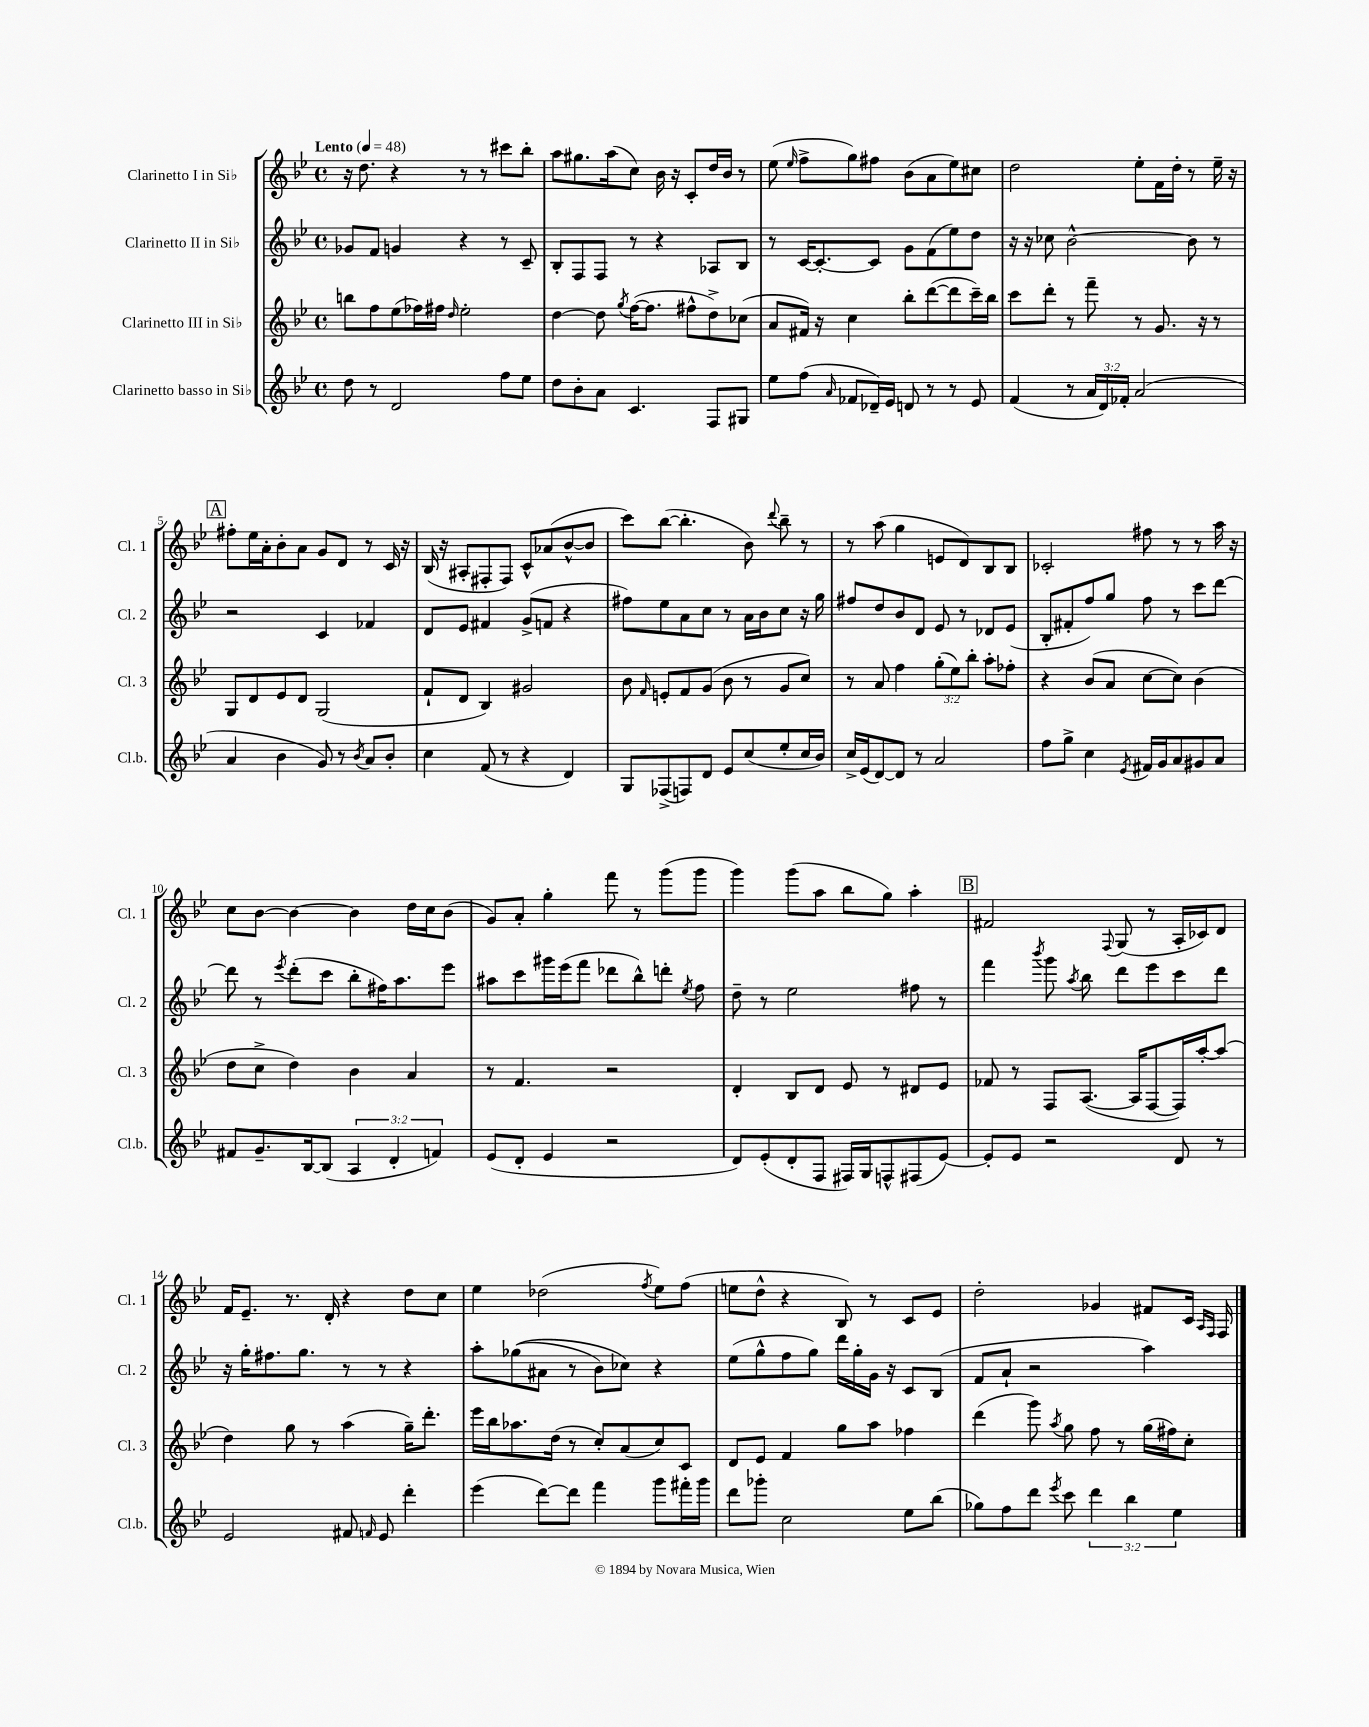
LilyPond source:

<<
\new StaffGroup <<
\new Staff = "s0" \with { instrumentName = "Clarinetto I in Sib" shortInstrumentName = "Cl. 1" } {
    \clef treble \key bes \major \defaultTimeSignature \time 4/4 \tempo "Lento" 4 = 48
    \autoBeamOff r16 d''8. r4 r8 r8 cis'''8[ bes''8]-. |
    a''8[ gis''8. a''16( c''8]) bes'16 r16 c'8[-. d''16 bes'16] r8 |
    ees''8( \grace { ees''16 } f''8[-> g''8) fis''8] bes'8[( a'8 ees''8) cis''8] |
    d''2 ees''8[-. f'16 d''16]-. r8 ees''16-- r16 |
    \mark \markup { \box "A" } fis''8[-. ees''16 a'16-. bes'8-. a'8] g'8[ d'8] r8 c'16 r16 |
    bes16( r16 ais8[-. fis8-. fis8]) c'8[-^ aes'8( bes'8~-^ bes'8] |
    c'''8[) bes''8]~( bes''4.-. bes'8) \appoggiatura { d'''8 } bes''8-- r8 |
    r8 a''8( g''4 e'8[ d'8) bes8 bes8] |
    ces'2-. fis''8 r8 r8 a''16 r16 |
    c''8[ bes'8]~ bes'4~ bes'4 d''16[ c''16 bes'8]( |
    g'8[) a'8]-. g''4-. f'''8 r8 g'''8[( g'''8] |
    g'''4) g'''8[( a''8] bes''8[ g''8]) a''4-. |
    \mark \markup { \box "B" } fis'2 \appoggiatura { f8 } g8( r8 a16[-. ces'16) d'8] |
    f'16[ ees'8.]-- r8. d'16-. r4 d''8[ c''8] |
    ees''4 des''2( \acciaccatura { f''8 } ees''8[) f''8]( |
    e''8[ d''8]-^ r4 bes8) r8 c'8[ ees'8] |
    d''2-. ges'4 fis'8[ c'16] \grace { a16[ f16] } f16 \bar "|." |
}
\new Staff = "s1" \with { instrumentName = "Clarinetto II in Sib" shortInstrumentName = "Cl. 2" } {
    \clef treble \key bes \major \defaultTimeSignature \time 4/4
    \autoBeamOff ges'8[ f'8] g'4 r4 r8 c'8-- |
    bes8[-. f8 f8] r8 r4 aes8[ bes8] |
    r8 c'16[~ c'8.~-. c'8] g'8[ f'8( ees''8) d''8] |
    r16 r16 ces''8 bes'2~-^ bes'8 r8 |
    \mark \markup { \box "A" } r2 c'4 fes'4 |
    d'8[ ees'8] fis'4 g'8[->( f'8] r4 |
    fis''8[) ees''8 a'8 c''8] r8 a'16[ bes'16 c''8] r16 g''16 |
    fis''8[ d''8 bes'8 d'8] ees'8 r8 des'8[ ees'8]( |
    bes8[-. fis'8-. f''8) g''8] f''8 r8 c'''8[ d'''8]~ |
    d'''8 r8 \acciaccatura { ees'''8 } d'''8[-.( c'''8] bes''8[-. fis''16) a''8. ees'''8] |
    ais''8[ c'''8 gis'''16 ees'''16( f'''8] des'''8[ bes''8-^) d'''8]-. \acciaccatura { ees''8 } f''8 |
    d''8-- r8 ees''2 fis''8 r8 |
    \mark \markup { \box "B" } f'''4 \acciaccatura { bes'''8 } g'''8 \acciaccatura { a''8 } bes''8 d'''8[ ees'''8 c'''8 d'''8] |
    r16 g''16[-. fis''8. g''8.] r8 r8 r4 |
    a''8[-. ges''8(\( ais'8] r8 bes'8[) ces''8]\) r4 |
    ees''8[( g''8-^ f''8 g''8]) d'''16[ g''16-. g'16] r16 c'8[ bes8]( |
    f'8[ a'8]-! r2 a''4) \bar "|." |
}
\new Staff = "s2" \with { instrumentName = "Clarinetto III in Sib" shortInstrumentName = "Cl. 3" } {
    \clef treble \key bes \major \defaultTimeSignature \time 4/4 \override Staff.TupletNumber.text = #tuplet-number::calc-fraction-text
    \autoBeamOff b''8[ f''8 ees''8( fes''16) fis''16] \grace { d''16 } ees''2-. |
    d''4~ d''8 \acciaccatura { g''8 } f''16[~( f''8.] fis''8[-^ d''8->) ces''8]( |
    a'8[ fis'16]) r16 c''4 bes''8[-. d'''8~( d'''8 c'''16--) bes''16] |
    c'''8[ d'''8]-. r8 f'''8-- r8 g'8. r16 r8 |
    \mark \markup { \box "A" } g8[ d'8 ees'8 d'8] g2( |
    f'8[-! d'8] bes4) gis'2 |
    bes'8 \grace { f'16 } e'8[-. f'8 g'8]( bes'8 r8 g'8[ c''8]) |
    r8 a'8 f''4 \tuplet 3/2 { g''8[-.( ees''8) bes''8]-. } a''8[-. fes''8]-. |
    r4 bes'8[( a'8] c''8[~ c''8]) bes'4( |
    d''8[ c''8]-> d''4) bes'4 a'4 |
    r8 f'4. r2 |
    d'4-. bes8[ d'8] ees'8 r8 dis'8[ ees'8] |
    \mark \markup { \box "B" } fes'8 r8 f8[ a8.]~( a16[ f8~ f16) a''16~-. a''8]( |
    d''4) g''8 r8 a''4( g''16[--) d'''8.]-. |
    ees'''16[ bes''16 aes''8. d''16]( r8 c''8[-.) a'8( c''8) c'8] |
    d'8[ ees'8] f'4 g''8[ a''8] fes''4 |
    d'''4( g'''8) \acciaccatura { a''8 } g''8 f''8 r8 g''16[( fis''16) c''8]-. \bar "|." |
}
\new Staff = "s3" \with { instrumentName = "Clarinetto basso in Sib" shortInstrumentName = "Cl.b." } {
    \clef treble \key bes \major \defaultTimeSignature \time 4/4 \override Staff.TupletNumber.text = #tuplet-number::calc-fraction-text
    \autoBeamOff d''8 r8 d'2 f''8[ ees''8] |
    d''8[ bes'8-. a'8] c'4. f8[ gis8] |
    ees''8[ f''8]( \grace { a'16 } fes'8[ des'16--) ees'16] d'8 r8 r8 ees'8 |
    f'4( r8 \tuplet 3/2 { a'16[ d'16) fes'16]-. } a'2( |
    \mark \markup { \box "A" } a'4 bes'4 g'8) r8 \acciaccatura { bes'8 } a'8[ bes'8]-. |
    c''4 f'8( r8 r4 d'4) |
    g8[ fes8->( f8) d'8] ees'8[ c''8( ees''8-. c''16 bes'16]) |
    c''16[-> ees'16( d'8~) d'8] r8 a'2 |
    f''8[ g''8]-> c''4 \acciaccatura { ees'8 } fis'16[ g'16 a'8 gis'8 a'8] |
    fis'8[ g'8.-- bes16~ bes8]( \tuplet 3/2 { a4 d'4-. f'4) } |
    ees'8[( d'8]-. ees'4 r2 |
    d'8[) ees'8-.( d'8-. f8] fis16[) g16 f8-^ fis8( ees'8]~) |
    \mark \markup { \box "B" } ees'8[-. ees'8] r2 d'8 r8 |
    ees'2 fis'8 \grace { f'16 } ees'8 d'''4-. |
    ees'''4( d'''8[~) d'''8] f'''4 g'''8[ fis'''16-. g'''16] |
    d'''8[ ges'''8]-. c''2 ees''8[ bes''8]( |
    ges''8[) f''8 d'''8] \acciaccatura { ees'''8 } c'''8 \tuplet 3/2 { d'''4 bes''4 ees''4 } \bar "|." |
}
>>
>>
